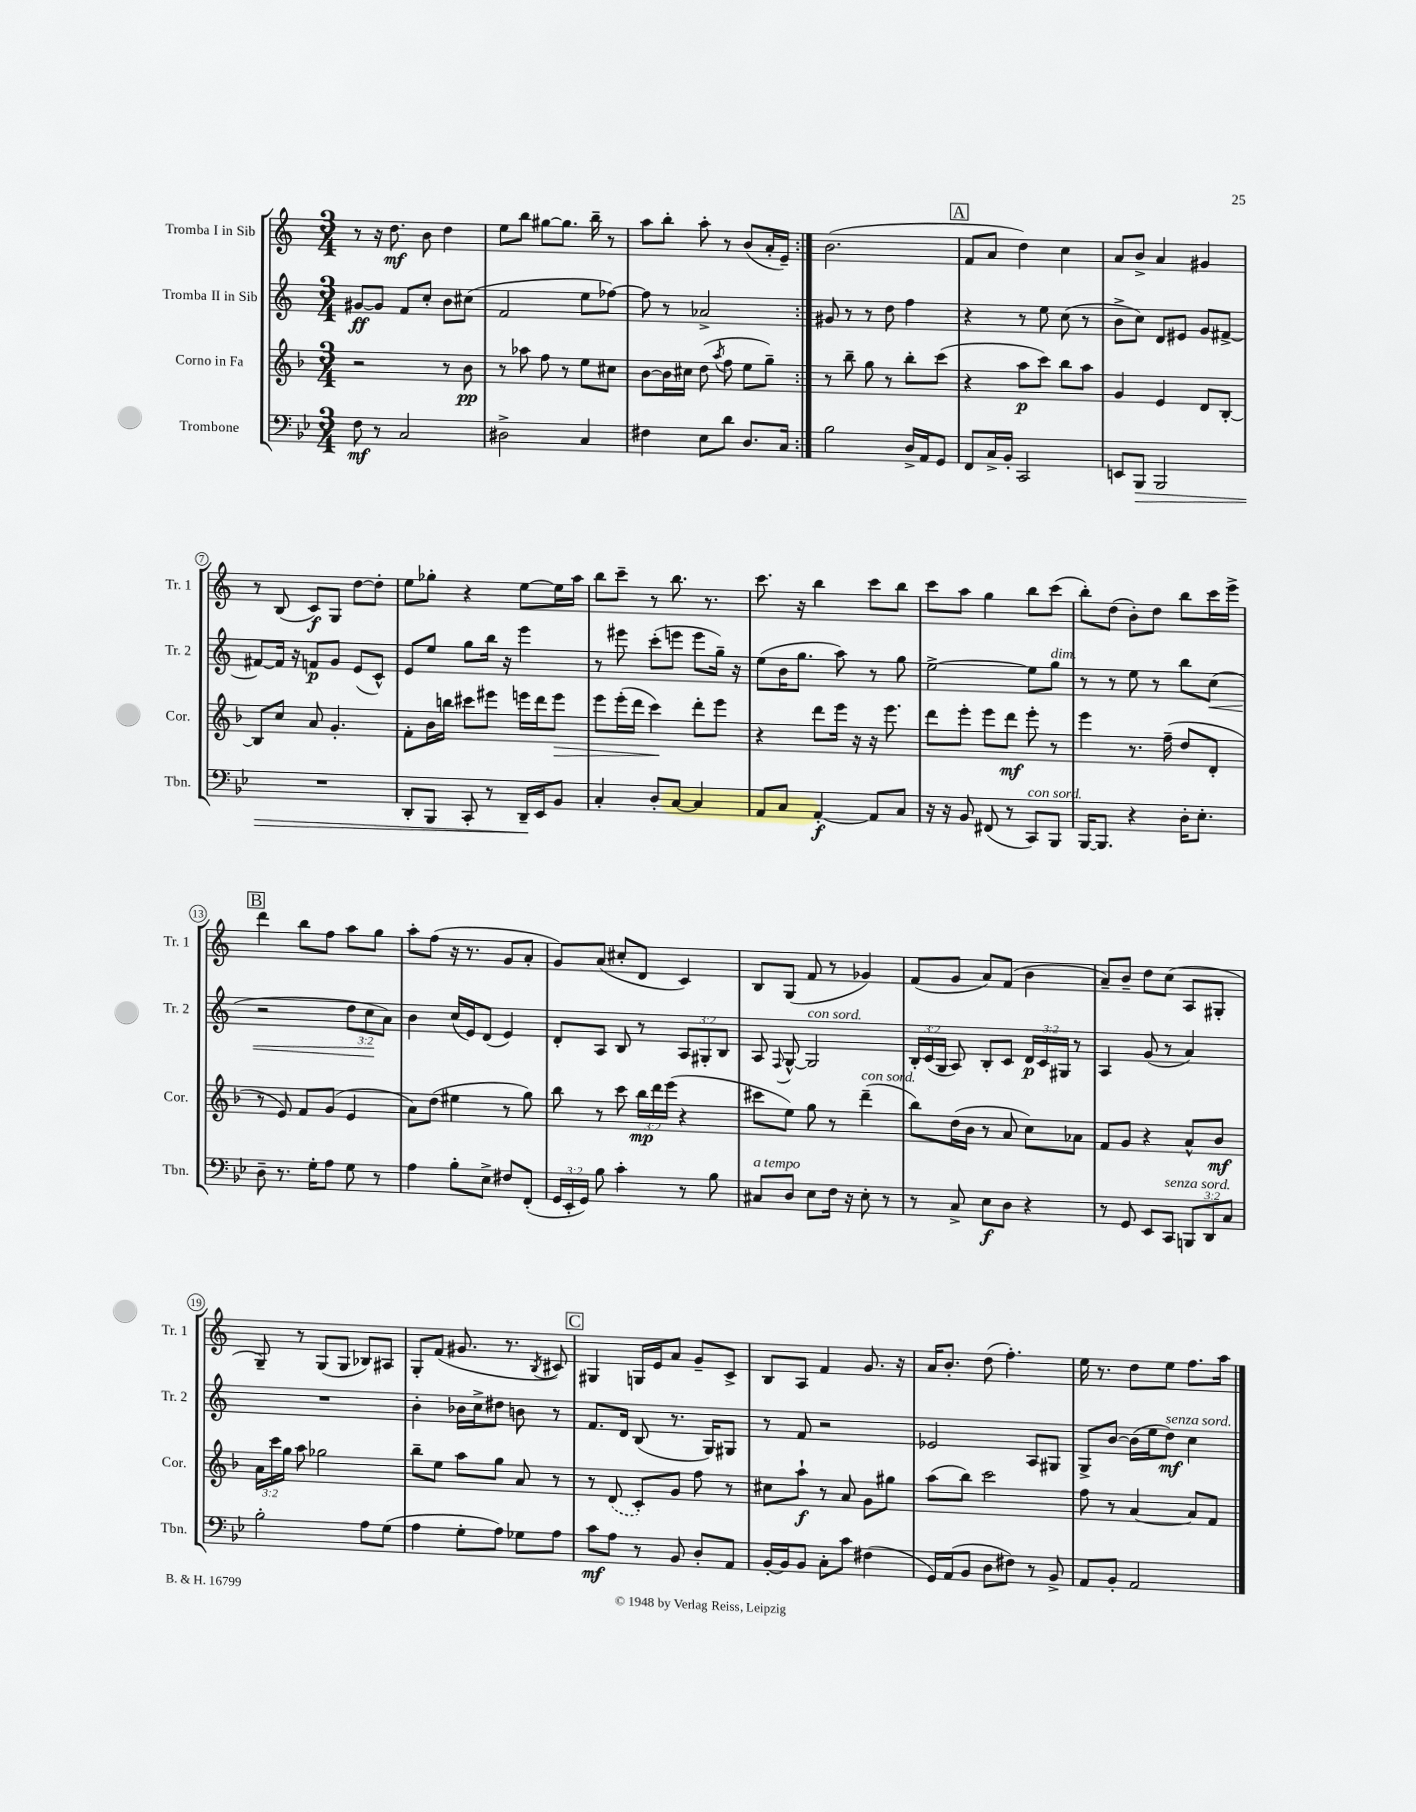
<<
\new StaffGroup <<
\new Staff = "s0" \with { instrumentName = "Tromba I in Sib" shortInstrumentName = "Tr. 1" } {
    \clef treble \key c \major \numericTimeSignature \time 3/4
    \autoBeamOff \repeat volta 2 { r8 r16 d''8.\mf b'8 d''4 |
    e''8[ b''8] gis''8[~ gis''8.] b''16-- r8 |
    a''8[ b''8]-. a''8-. r8 b'8[( a'16-. e'16]--) | }
    b'2.( |
    \mark \markup { \box "A" } f'8[ a'8] d''4) c''4 |
    a'8[ b'8]-> a'4 gis'4 |
    r8 b8( c'8[\f) g8] d''8[~ d''8]-. |
    e''8[ ges''8]-. r4 e''8[~ e''16 a''16] |
    b''8[ c'''8]-- r8 b''8. r8. |
    c'''8. r16 b''4 c'''8[ b''8] |
    c'''8[ a''8] g''4 b''8[ c'''8]( |
    b''8[-.) d''8]( b'8[-.) d''8] b''8[ c'''16 e'''16]-> |
    \mark \markup { \box "B" } d'''4 b''8[ f''8] a''8[ g''8] |
    a''8[-. f''8]( r16 r8. g'8[ a'8]-. |
    g'8[) a'8]( cis''8[-. d'8] c'4) |
    b8[ g8]( f'8 r8 ges'4) |
    f'8[( g'8] a'8[) f'8]( b'4 |
    a'8[--) b'8]-- d''8[ c''8]( a8[ gis8]-. |
    g8--) r8 g8[( g8] bes8[) ais8] |
    g8[-. f'8]( gis'8. r8. \acciaccatura { b8 } cis'8) |
    \mark \markup { \box "C" } gis4 g16[ e'16 a'8] g'8[-- c'8]-> |
    b8[ a8] f'4 g'8. r16 |
    a'16[ b'8.]-. d''8( f''4.-.) |
    e''16 r8. d''8[ e''8] f''8.[ a''16] \bar "|." |
}
\new Staff = "s1" \with { instrumentName = "Tromba II in Sib" shortInstrumentName = "Tr. 2" } {
    \clef treble \key c \major \numericTimeSignature \time 3/4 \override Staff.TupletNumber.text = #tuplet-number::calc-fraction-text
    \autoBeamOff \repeat volta 2 { gis'8[~\ff gis'8] f'8[ c''8]-. b'8[ cis''8]( |
    f'2 e''8[ fes''8]~) |
    fes''8 r8 aes'2-> | }
    gis'8 r8 r8 d''8 f''4 |
    \mark \markup { \box "A" } r4 r8 e''8 c''8( r8 |
    b'8[-> c''8]) d'8[ eis'8] g'8[ fis'8]~-> |
    fis'8[~ fis'16] r16 f'8[\p g'8] e'8[( c'8]-^) |
    e'8[ e''8] g''8[ b''16] r16 e'''4 |
    r8 eis'''8 c'''8[-.( e'''8] e'''8[ g''16]--) r16 |
    e''8[( b'16 g''8.] a''8) r8 g''8 |
    e''2~-> e''8[ g''8]^\markup { \italic "dim." } |
    r8 r8 e''8 r8 b''8[ c''8]\<( |
    \mark \markup { \box "B" } r2 \tuplet 3/2 { d''8[ c''8\! a'8]) } |
    b'4 c''16[( e'16) d'8]( e'4) |
    d'8[-. a8] b8 r8 \tuplet 3/2 { a8[ gis8-. b8] } |
    a8 \appoggiatura { f8 } g8~-^ g2^\markup { \italic "con sord." } |
    \tuplet 3/2 { b16[-. c'16( g16] } a8) b8[-. c'8] \tuplet 3/2 { d'16[\p c'16 gis16] } r8 |
    a4 g'8( r8 a'4) |
    R2. |
    b'4-. bes'16[ c''16-> dis''8] b'8 r8 |
    \mark \markup { \box "C" } f'8.[ d'16] b8( r8. g16[) gis8] |
    r8 f'8 r2 |
    ees'2 a8[ gis8] |
    g8[-> b'8]~ b'16[( e''16 d''8]\mf^\markup { \italic "senza sord." }) c''4 \bar "|." |
}
\new Staff = "s2" \with { instrumentName = "Corno in Fa" shortInstrumentName = "Cor." } {
    \clef treble \key f \major \numericTimeSignature \time 3/4 \override Staff.TupletNumber.text = #tuplet-number::calc-fraction-text
    \autoBeamOff \repeat volta 2 { r2 r8 bes'8\pp |
    r8 aes''8 f''8 r8 e''8[ cis''8] |
    bes'8[~ bes'16 cis''16] d''8( \acciaccatura { a''8 } f''8 e''8[ g''8]--) | }
    r8 bes''8-- g''8 r8 bes''8[-. c'''8]( |
    \mark \markup { \box "A" } r4 a''8[\p c'''8]) bes''8[ a''8] |
    g'4 e'4 d'8[ bes8]~-. |
    bes8[ c''8] a'8 g'4.-. |
    f'8[-. bes'16 b''16] cis'''8[ eis'''8] e'''16[ d'''16 e'''8]\> |
    e'''8[ e'''16-.( d'''16] c'''4\!) d'''8[-. e'''8] |
    r4 d'''8[ e'''16] r16 r16 e'''8. |
    d'''8[ e'''8]-. e'''8[ d'''8]\mf e'''8-. r8 |
    e'''4 r8. f''16--( d''8[ d'8]-. |
    \mark \markup { \box "B" } r8 e'8) f'8[ g'8]( e'4 |
    a'8[) d''8]( eis''4 r8 g''8) |
    bes''8 r8 c'''8 \tuplet 3/2 { bes''16[\mp d'''16 e'''16]( } r4 |
    cis'''8[ e''8]) g''8 r8 d'''4--^\markup { \italic "con sord." }( |
    bes''8[) d''16( bes'16] r8 a'8 c''8[) aes'8] |
    f'8[ g'8] r4 a'8[-^ bes'8]\mf |
    \tuplet 3/2 { a'16[ c'''16 g''16] } a''8 ges''2 |
    bes''8[-- e''8] a''8[ g''8] a'8 r8 |
    \mark \markup { \box "C" } r8 \once \slurDashed d'8( c'8[-.) g'8] f''8 r8 |
    cis''8[ a''8]-!\f r8 a'8 g'8[ gis''8] |
    a''8[( bes''8]) c'''2 |
    f''8 r8 a'4~ a'8[ f'8] \bar "|." |
}
\new Staff = "s3" \with { instrumentName = "Trombone" shortInstrumentName = "Tbn." } {
    \clef bass \key bes \major \numericTimeSignature \time 3/4 \override Staff.TupletNumber.text = #tuplet-number::calc-fraction-text
    \autoBeamOff \repeat volta 2 { f8\mf r8 c2 |
    dis2-> c4 |
    fis4 ees8[ d'8] d8.[ c16] | }
    bes2 d16[-> a,16 g,8] |
    \mark \markup { \box "A" } f,8[ c16-> bes,16]-. c,2 |
    e,8[ bes,,8]\> bes,,2 |
    R2. |
    d,8[-. bes,,8] c,8-. r8 d,16[--\! ees,16 bes,8] |
    c4-. d8[-. c8]~ c4 |
    a,8[ c8] a,4~-.\f a,8[ c8] |
    r16 r16 bes,8 fis,8( r8 c,8[^\markup { \italic "con sord." }) bes,,8] |
    bes,,16[~ bes,,8.] r4 d16[-. ees8.]-. |
    \mark \markup { \box "B" } d8-- r8. g16[-. a8] g8 r8 |
    a4 bes8[-. ees8]-> fis8[ f,8]-.( |
    \tuplet 3/2 { g,16[ ees,16-. g,16]) } bes8 c'4-. r8 bes8 |
    cis8[^\markup { \italic "a tempo" } d8] ees8[ f16] r16 ees8-. r8 |
    r8 c8-> ees8[\f d8] r4 |
    r8 g,8 ees,8[ c,8]^\markup { \italic "senza sord." } \tuplet 3/2 { b,,8[ d,8 c8] } |
    bes2-. a8[ g8]( |
    a4 g8[-. a8]) ges8[ a8] |
    \mark \markup { \box "C" } c'8[\mf a8] r8 bes,8 d8[-. a,8] |
    bes,16[~-. bes,16 bes,8] c8[-. c'8] fis4( |
    g,16[) a,16( bes,8] d8[ fis8]) r8 bes,8-> |
    a,8[ bes,8]-. a,2 \bar "|." |
}
>>
>>
\layout { \context { \Score \override BarNumber.stencil = #(make-stencil-circler 0.1 0.3 ly:text-interface::print) } }
